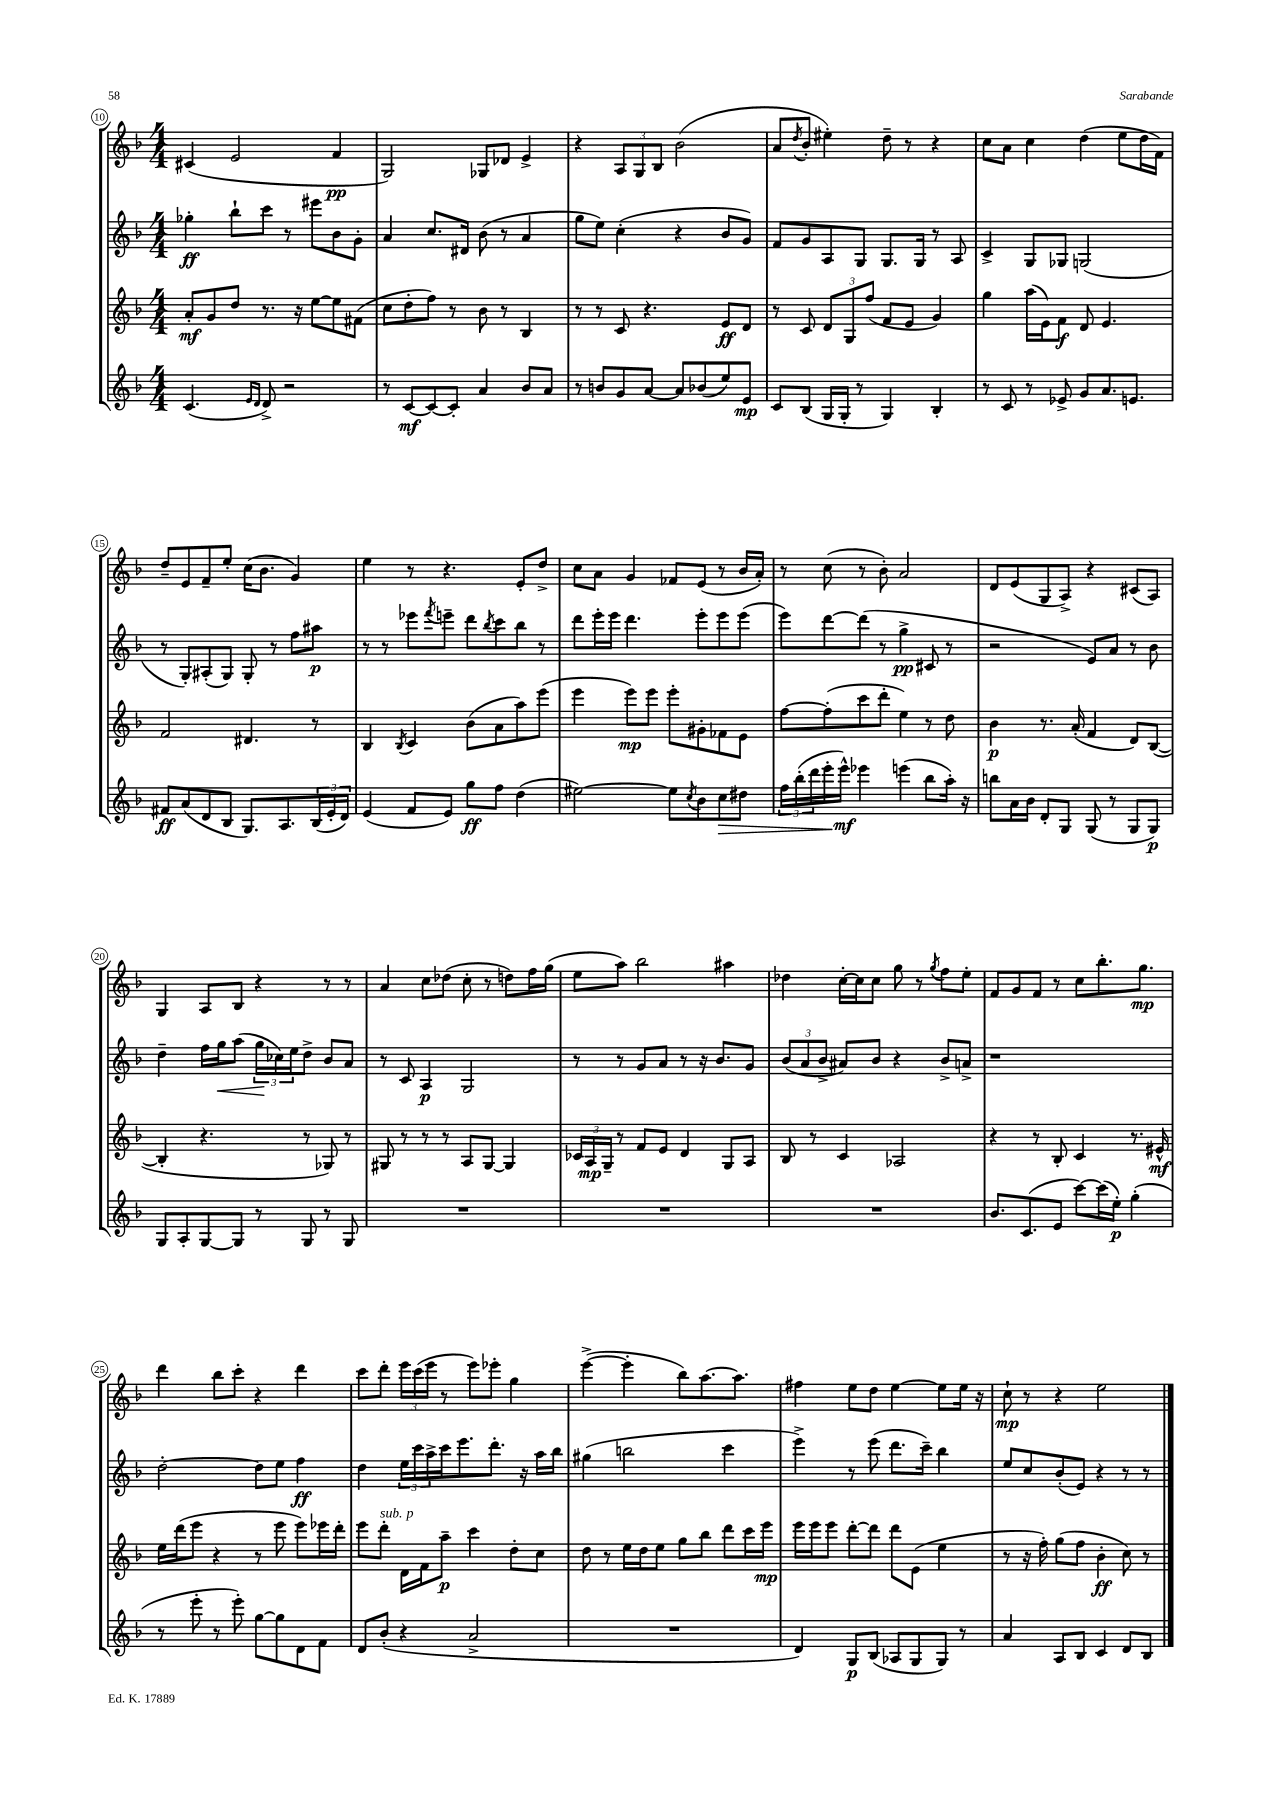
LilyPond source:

<<
\new StaffGroup <<
\new Staff = "s0" {
    \clef treble \key f \major \numericTimeSignature \time 4/4
    cis'4( e'2 f'4\pp |
    g2) ges8 des'8 e'4-> |
    r4 \tuplet 3/2 { a8 g8 bes8 } bes'2( |
    a'8 \acciaccatura { d''8 } bes'8-. eis''4-.) d''8-- r8 r4 |
    c''8 a'8 c''4 d''4( e''8 d''16 f'16) |
    d''8-- e'8 f'8-- e''8-. c''16( bes'8. g'4) |
    e''4 r8 r4. e'8-. d''8-> |
    c''8 a'8 g'4 fes'8 e'8( r8 bes'16 a'16-.) |
    r8 c''8( r8 bes'8-.) a'2 |
    d'8 e'8( g8 a8->) r4 cis'8( a8) |
    g4 a8 bes8 r4 r8 r8 |
    a'4 c''8 des''8( c''8-. r8 d''8) f''16 g''16( |
    e''8 a''8) bes''2 ais''4 |
    des''4 c''16~-. c''16 c''8 g''8 r8 \acciaccatura { g''8 } f''8 e''8-. |
    f'8 g'8 f'8 r8 c''8 bes''8.-. g''8.\mp |
    d'''4 bes''8 c'''8-. r4 d'''4 |
    c'''8 d'''8-. \tuplet 3/2 { e'''16 c'''16( e'''16 } r8 e'''8) ees'''8-. g''4 |
    e'''4~->( e'''4-. bes''8) a''8.~ a''8. |
    fis''4 e''8 d''8 e''4~ e''8 e''16 r16 |
    c''8-!\mp r8 r4 e''2 \bar "|." |
}
\new Staff = "s1" {
    \clef treble \key f \major \numericTimeSignature \time 4/4
    ges''4-.\ff bes''8-! c'''8 r8 eis'''8 bes'8 g'8-. |
    a'4 c''8. dis'16 bes'8( r8 a'4 |
    g''8 e''8) c''4-.( r4 bes'8 g'8) |
    f'8 g'8 a8 g8 g8. g16 r8 a8 |
    c'4-> g8 ges8 g2( |
    r8 g8-.) ais8-.( g8) g8-. r8 f''8 ais''8\p |
    r8 r8 ees'''8 \acciaccatura { f'''8 } e'''8-- d'''8 \acciaccatura { bes''8 } c'''8 bes''8 r8 |
    d'''8 e'''16-. e'''16 d'''4. e'''8-. e'''8 e'''8( |
    e'''8) d'''8~ d'''8( r8 g''4->\pp cis'8 r8 |
    r2 e'8) a'8 r8 bes'8 |
    d''4-- f''16 g''16\< a''8( \tuplet 3/2 { g''16\! ces''16) e''16 } d''8-> bes'8 a'8 |
    r8 c'8 a4\p g2 |
    r8 r8 g'8 a'8 r8 r16 bes'8. g'8 |
    \tuplet 3/2 { bes'8( a'8 bes'8-> } ais'8) bes'8 r4 bes'8-> a'8-> |
    r1 |
    d''2~-. d''8 e''8 f''4\ff |
    d''4 \tuplet 3/2 { e''16 c'''16 a''16-> } c'''16 e'''8. d'''8.-. r16 a''16 bes''16 |
    gis''4( b''2 c'''4 |
    e'''4->) r8 e'''8( d'''8. c'''16--) bes''4 |
    e''8 c''8 bes'8-.( e'8) r4 r8 r8 \bar "|." |
}
\new Staff = "s2" {
    \clef treble \key f \major \numericTimeSignature \time 4/4
    a'8-.\mf g'8 d''8 r8. r16 e''8~ e''8 fis'8( |
    c''8 d''8-. f''8) r8 bes'8 r8 bes4 |
    r8 r8 c'8 r4. e'8\ff d'8 |
    r8 c'8 \tuplet 3/2 { d'8 g8 f''8( } f'8 e'8 g'4) |
    g''4 a''16( e'16) f'8\f d'8 e'4. |
    f'2 dis'4. r8 |
    bes4 \acciaccatura { bes8 } c'4 bes'8( a'8 a''8) e'''8( |
    e'''4 e'''8\mp) e'''8 e'''8-. gis'8-. fes'8 e'8 |
    f''8~ f''8-.( c'''8 d'''8-. e''4) r8 d''8 |
    bes'4\p r8. a'16-.( f'4 d'8) bes8~( |
    bes4-. r4. r8 ges8) r8 |
    gis8 r8 r8 r8 a8 gis8~ gis4 |
    \tuplet 3/2 { ces'16 a16\mp g16-- } r8 f'8 e'8 d'4 g8 a8 |
    bes8 r8 c'4 aes2 |
    r4 r8 bes8-. c'4 r8. eis'16-^\mf |
    e''16 d'''16( e'''8 r4 r8 e'''8 e'''8) ees'''16 d'''16-. |
    e'''8 d'''8-.^\markup { \italic "sub. p" } d'16 f'16 a''8--\p c'''4 d''8-. c''8 |
    d''8 r8 e''16 d''16 e''8 g''8 bes''8 d'''8 c'''16 e'''16\mp |
    e'''16 e'''16 e'''8 d'''8~-. d'''8 d'''8 e'8( e''4 |
    r8 r16 f''16-.) g''8( f''8 bes'4-.\ff c''8) r8 \bar "|." |
}
\new Staff = "s3" {
    \clef treble \key f \major \numericTimeSignature \time 4/4
    c'4.( \grace { e'16 d'16 } d'8->) r2 |
    r8 c'8~\mf c'8~ c'8-. a'4 bes'8 a'8 |
    r8 b'8 g'8 a'8~ a'8 bes'8( e''8) e'8\mp |
    c'8 bes8( g16 g16-. r8 g4) bes4-. |
    r8 c'8 r8 ees'8-> g'8 a'8. e'8. |
    fis'8\ff a'8( d'8 bes8 g8.) a8. \tuplet 3/2 { bes16( e'16-. d'16) } |
    e'4( f'8 e'8) g''8\ff f''8 d''4( |
    eis''2~) eis''8 \acciaccatura { c''8 } bes'8 c''8\> dis''8 |
    \tuplet 3/2 { f''16 bes''16-.( d'''16 } e'''16-.\! e'''16-^\mf) ees'''4 e'''4( bes''8 a''16-.) r16 |
    b''8 a'16 bes'16 d'8-. g8 g8( r8 g8 g8\p) |
    g8 a8-. g8~ g8 r8 g8 r8 g8 |
    R1 |
    R1 |
    R1 |
    bes'8. c'8.( e'8 c'''8~) c'''16( e''16-.\p) g''4-.( |
    r8 e'''8-. r8 e'''8-.) g''8~ g''8 d'8 f'8 |
    d'8 bes'8-.( r4 a'2-> |
    R1 |
    d'4) g8\p bes8( aes8 g8 g8) r8 |
    a'4 a8 bes8 c'4 d'8 bes8 \bar "|." |
}
>>
>>
\layout { \context { \Score currentBarNumber = #10 \override BarNumber.stencil = #(make-stencil-circler 0.1 0.3 ly:text-interface::print) } }
